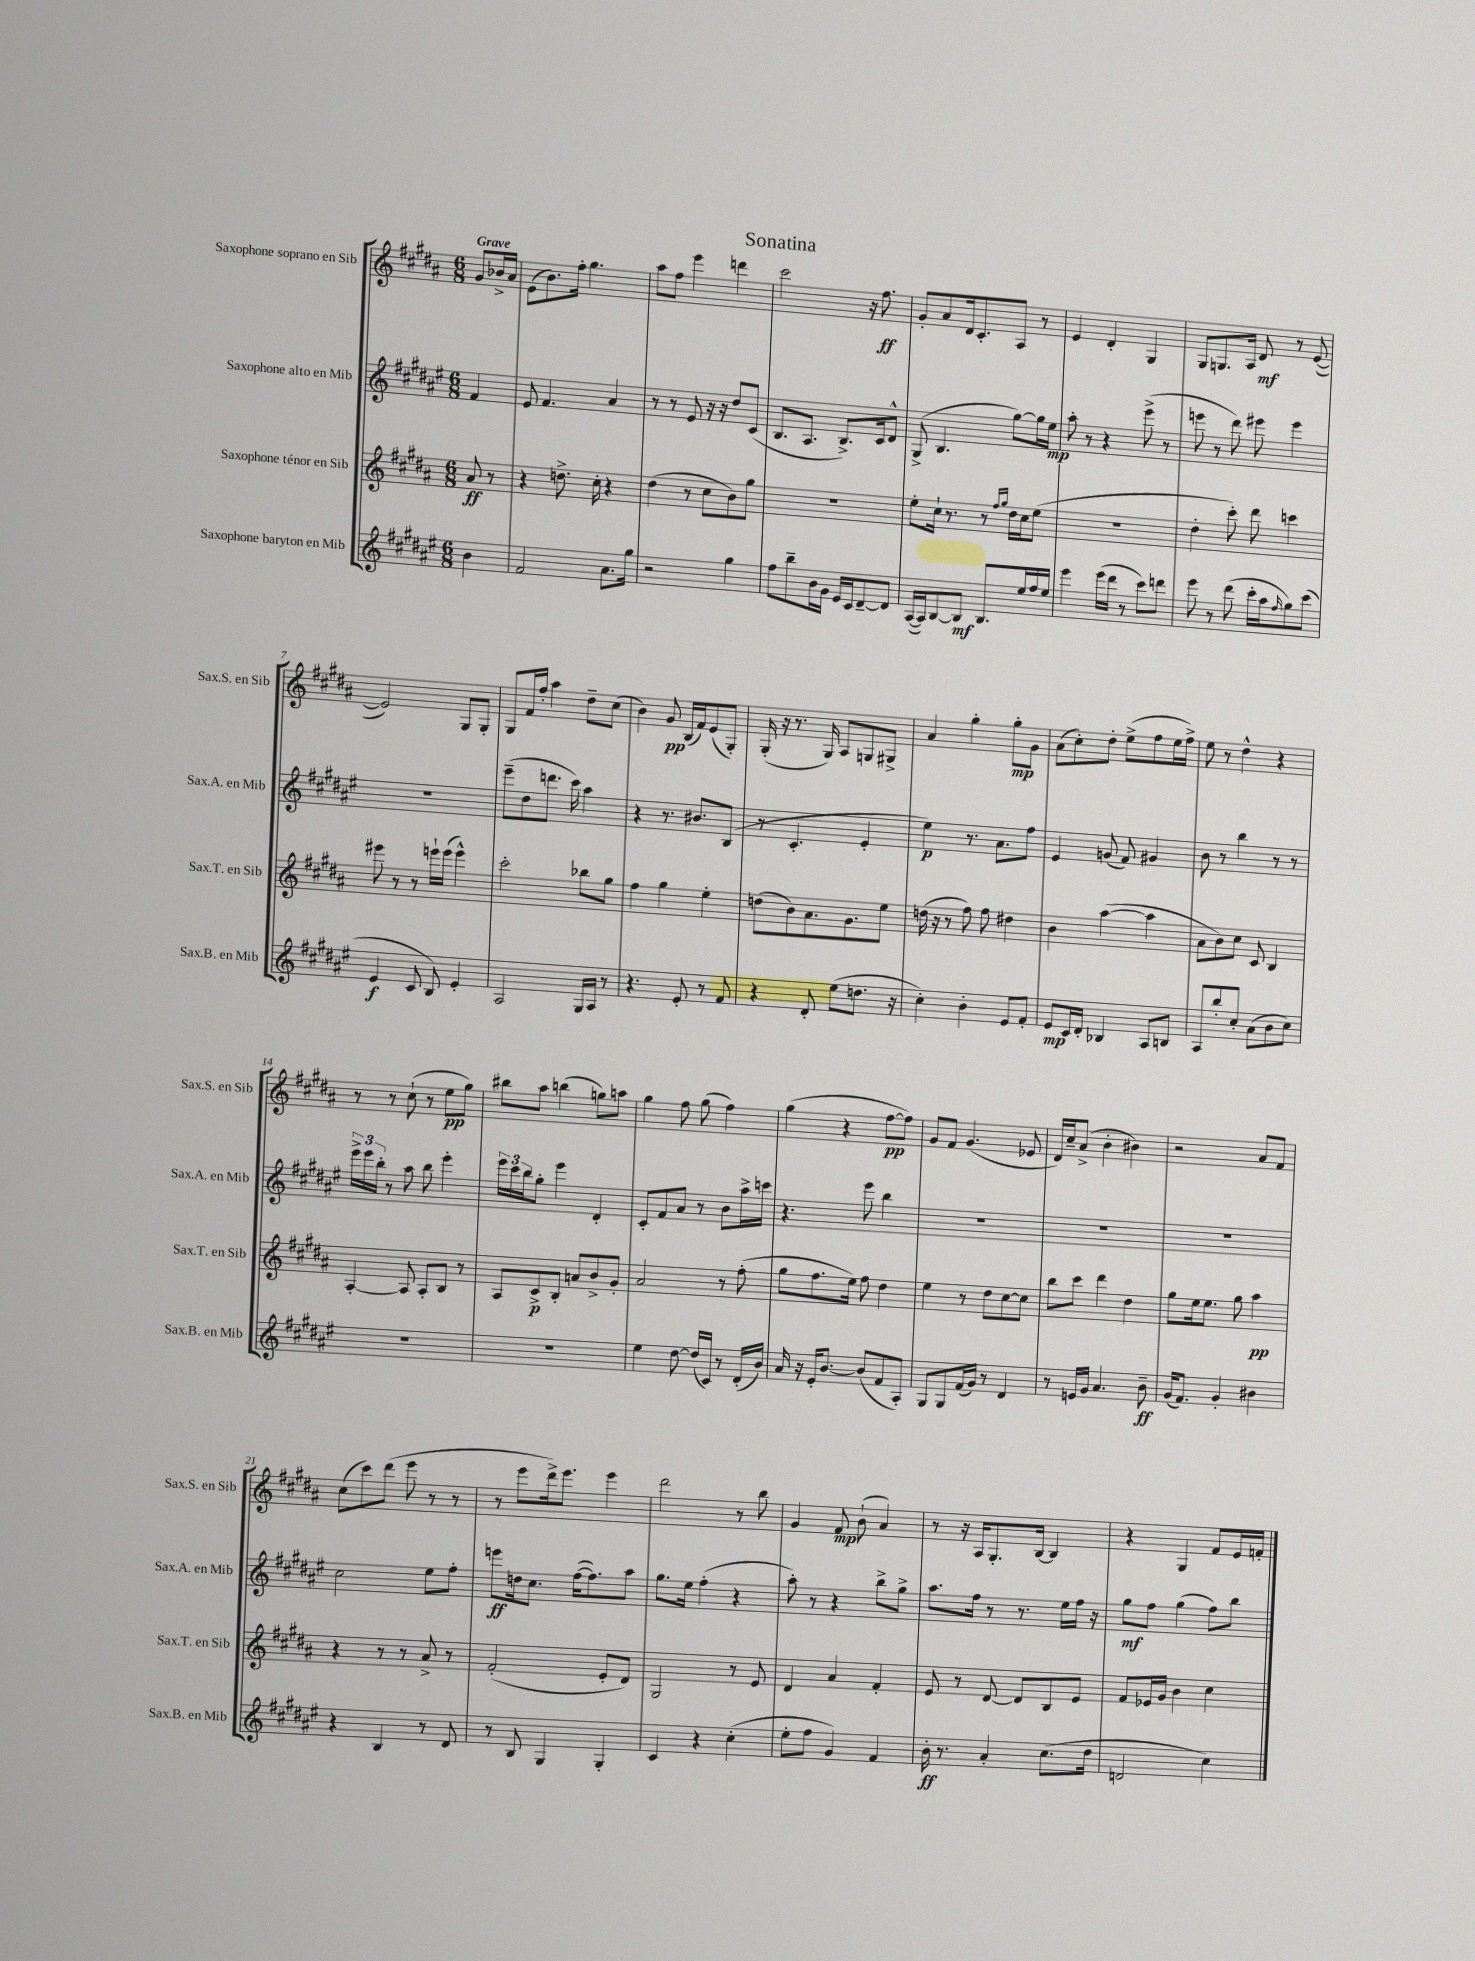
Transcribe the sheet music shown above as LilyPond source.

\header { title = "Sonatina" }
<<
\new StaffGroup <<
\new Staff = "s0" \with { instrumentName = "Saxophone soprano en Sib" shortInstrumentName = "Sax.S. en Sib" } {
    \clef treble \key b \major \numericTimeSignature \time 6/8 \partial 4 \tempo "Grave"
    gis'8 bes'16-> ais'16 |
    e'8( b'8.) fis''16-. gis''4. |
    ais''8 fis''8 e'''4 d'''4 |
    cis'''2 r16 fis''8.\ff |
    gis'8-. ais'8 dis'16 cis'8.-. ais8 r8 |
    e'4 dis'4-. gis4 |
    gis8 g8. ais16 dis'8\mf r8 e'8~( |
    e'2) gis8 gis8-. |
    gis8 fis'16 fis''16-. ais''4 dis''8-- cis''8( |
    b'4) gis'8\pp b16( fis'16) e'8( gis8-.) |
    gis16-.( r16 r8. gis16) ais8 g8 gis8-> |
    ais'4 gis''4-. gis''8-.\mp gis'8 |
    ais'8( cis''8-.) dis''8-. e''8->( fis''8 e''16 fis''16->) |
    e''8 r8 dis''4-^ r4 |
    r8 r8 cis''8-!( r8 e''8\pp gis''8) |
    bis''8 ais''8 b''4( g''8) a''8 |
    gis''4 fis''8 gis''8( fis''4) |
    gis''4( r4 fis''8~\pp fis''8) |
    gis'8 fis'8 gis'4.( ees'8 |
    dis'16) cis''16-- ais'8->( b'4-. bis'4) |
    r2 ais'8 fis'8 |
    cis''8( cis'''8) dis'''8( e'''8 r8 r8 |
    r8 e'''8 dis'''16->) e'''8. e'''4 |
    dis'''2 r8 b''8 |
    gis'4 fis'8\mp b'8-!( ais'4) |
    r8 r16 ais16 gis8.-. b16~ b4 |
    r4 gis4 fis'8 e'16 f'16-. \bar "|." |
}
\new Staff = "s1" \with { instrumentName = "Saxophone alto en Mib" shortInstrumentName = "Sax.A. en Mib" } {
    \clef treble \key fis \major \numericTimeSignature \time 6/8 \partial 4
    fis'4 |
    eis'8 fis'4. ais'4 |
    r8 r8 eis'8 r16 r16 dis''8 cis'8( |
    b8. ais8. b8.->) cis'16 dis'8-^ |
    gis8->( b4. gis''8~) gis''16 eis''16\mp |
    ais''8-. r8 r4 eis'''8->( r8 |
    e'''8 r8 dis'''8) eis'''8 eis'''4 |
    R2. |
    eis'''8--( dis''8 d'''8. cis'''16) ais''4 |
    r4 r8. bis'8. b8( |
    r8 cis'4.-. eis'4-. |
    eis''4\p) r8. ais'8. fis''8 |
    eis'4 g'8( fis'8) gis'4 |
    b'8 r8 b''4 r8 r8 |
    \tuplet 3/2 { eis'''16-> eis'''16 b''16-. } r8 ais''8 b''8 eis'''4-. |
    \tuplet 3/2 { eis'''16 cis'''16 b''16 } gis''8-. eis'''4 dis'4-. |
    cis'8-. fis'8 ais'8 r8 b'8 ais''16-> c'''16 |
    r4. eis'''8 b''4 |
    R2. |
    R2. |
    R2. |
    cis''2 eis''8 fis''8-. |
    e'''8\ff d''16 cis''8. fis''16~( fis''8.) ais''8 |
    gis''8. eis''16 fis''4-.( r4 |
    ais''8-.) r8 r4 b''8-> gis''8-> |
    ais''8. fis''16 r8 r8. eis''16 fis''16 r16 |
    gis''8\mf fis''8 gis''4( fis''8) b''8 \bar "|." |
}
\new Staff = "s2" \with { instrumentName = "Saxophone ténor en Sib" shortInstrumentName = "Sax.T. en Sib" } {
    \clef treble \key b \major \numericTimeSignature \time 6/8 \partial 4
    ais'8\ff r8 |
    r4 d''8.-> cis''16-. r4 |
    dis''4( r8 cis''8 b'8) gis''8 |
    R2. |
    e''8-. cis''16-! r8. r8 \grace { fis''16 gis''16 } dis''16 cis''16 e''8( |
    r2. |
    dis''4-. cis'''8-.) dis'''8 c'''4 |
    eis'''8 r8 r8 e'''16-! e'''16( e'''4-^) |
    cis'''2-. bes''8 gis''8 |
    fis''4 gis''4 e''4-. |
    d''8( b'8) ais'8. gis'8. e''8 |
    d''16( r16 r8 fis''8) fis''8 dis''4 |
    b'4 ais''4~( ais''4 |
    ais'8 b'8) cis''8 cis'8 b4 |
    ais4~-. ais8 ais8-. b8 r8 |
    ais8 cis'8->\p b8-. a'8 b'8-> gis'8-. |
    ais'2 r8 fis''8-.( |
    gis''8 fis''8. e''16) fis''8 dis''4 |
    e''4 r8 dis''8 cis''8~ cis''8 |
    b''8 cis'''8 dis'''4 dis''4 |
    gis''8 e''16 e''8. gis''8 ais''4\pp |
    r4 r8 r8 ais'8-> r8 |
    fis'2-.( e'8-. dis'8) |
    gis2 r8 e'8 |
    dis'4 ais'4 fis'4-. |
    e'8 r8 dis'8~ dis'8 b8 e'8 |
    fis'8 ees'16 gis'16 b'4 cis''4 \bar "|." |
}
\new Staff = "s3" \with { instrumentName = "Saxophone baryton en Mib" shortInstrumentName = "Sax.B. en Mib" } {
    \clef treble \key fis \major \numericTimeSignature \time 6/8 \partial 4
    b'4 |
    fis'2 ais'8. gis''16 |
    r2 gis''4 |
    fis''8 b''8-- b'16 gis'16 eis'16 cis'16 dis'8~-- dis'8 |
    ais16~( ais16) b8~ b8\mf b8. eis''16 fis''16 eis''16 |
    eis'''4 eis'''16( dis'''16 r8 cis'''8) d'''8 |
    eis'''8 r8 dis'''8( cis'''16-. ais''16 \grace { fis''16 } gis''8) cis'''8( |
    eis'4\f cis'8 b8) eis'4-. |
    ais2 gis16 ais16 r8 |
    r4. eis'8-. r8 fis'8 |
    r4 dis'8-. eis''8( d''8. r16 |
    cis''4-.) b'4-. eis'8 fis'8-. |
    eis'8\mp cis'16 dis'16-. bes4 ais8 b8 |
    ais8 b''8-. cis''8-. ais'8( b'8 cis''8) |
    R2. |
    R2. |
    eis''4 dis''8~ dis''16( cis'16) r8 dis'16-.( b'16) |
    ais'16 r16 eis'16-. b'8.~ b'8( fis'8 ais8-.) |
    gis8 gis8 fis'16( gis'16) r8 dis'4 |
    r8 e'16 gis'16 ais'4. b'8--\ff |
    gis'16( fis'8.) gis'4-. bis'4 |
    r4 b4 r8 dis'8 |
    r8 b8 gis4 gis4-. |
    cis'4 r4 cis''4-.( |
    eis''8-. fis''8 gis'4) fis'4 |
    b'16-.\ff r8. ais'4-. cis''8.( dis''16 |
    d'2 cis''4) \bar "|." |
}
>>
>>
